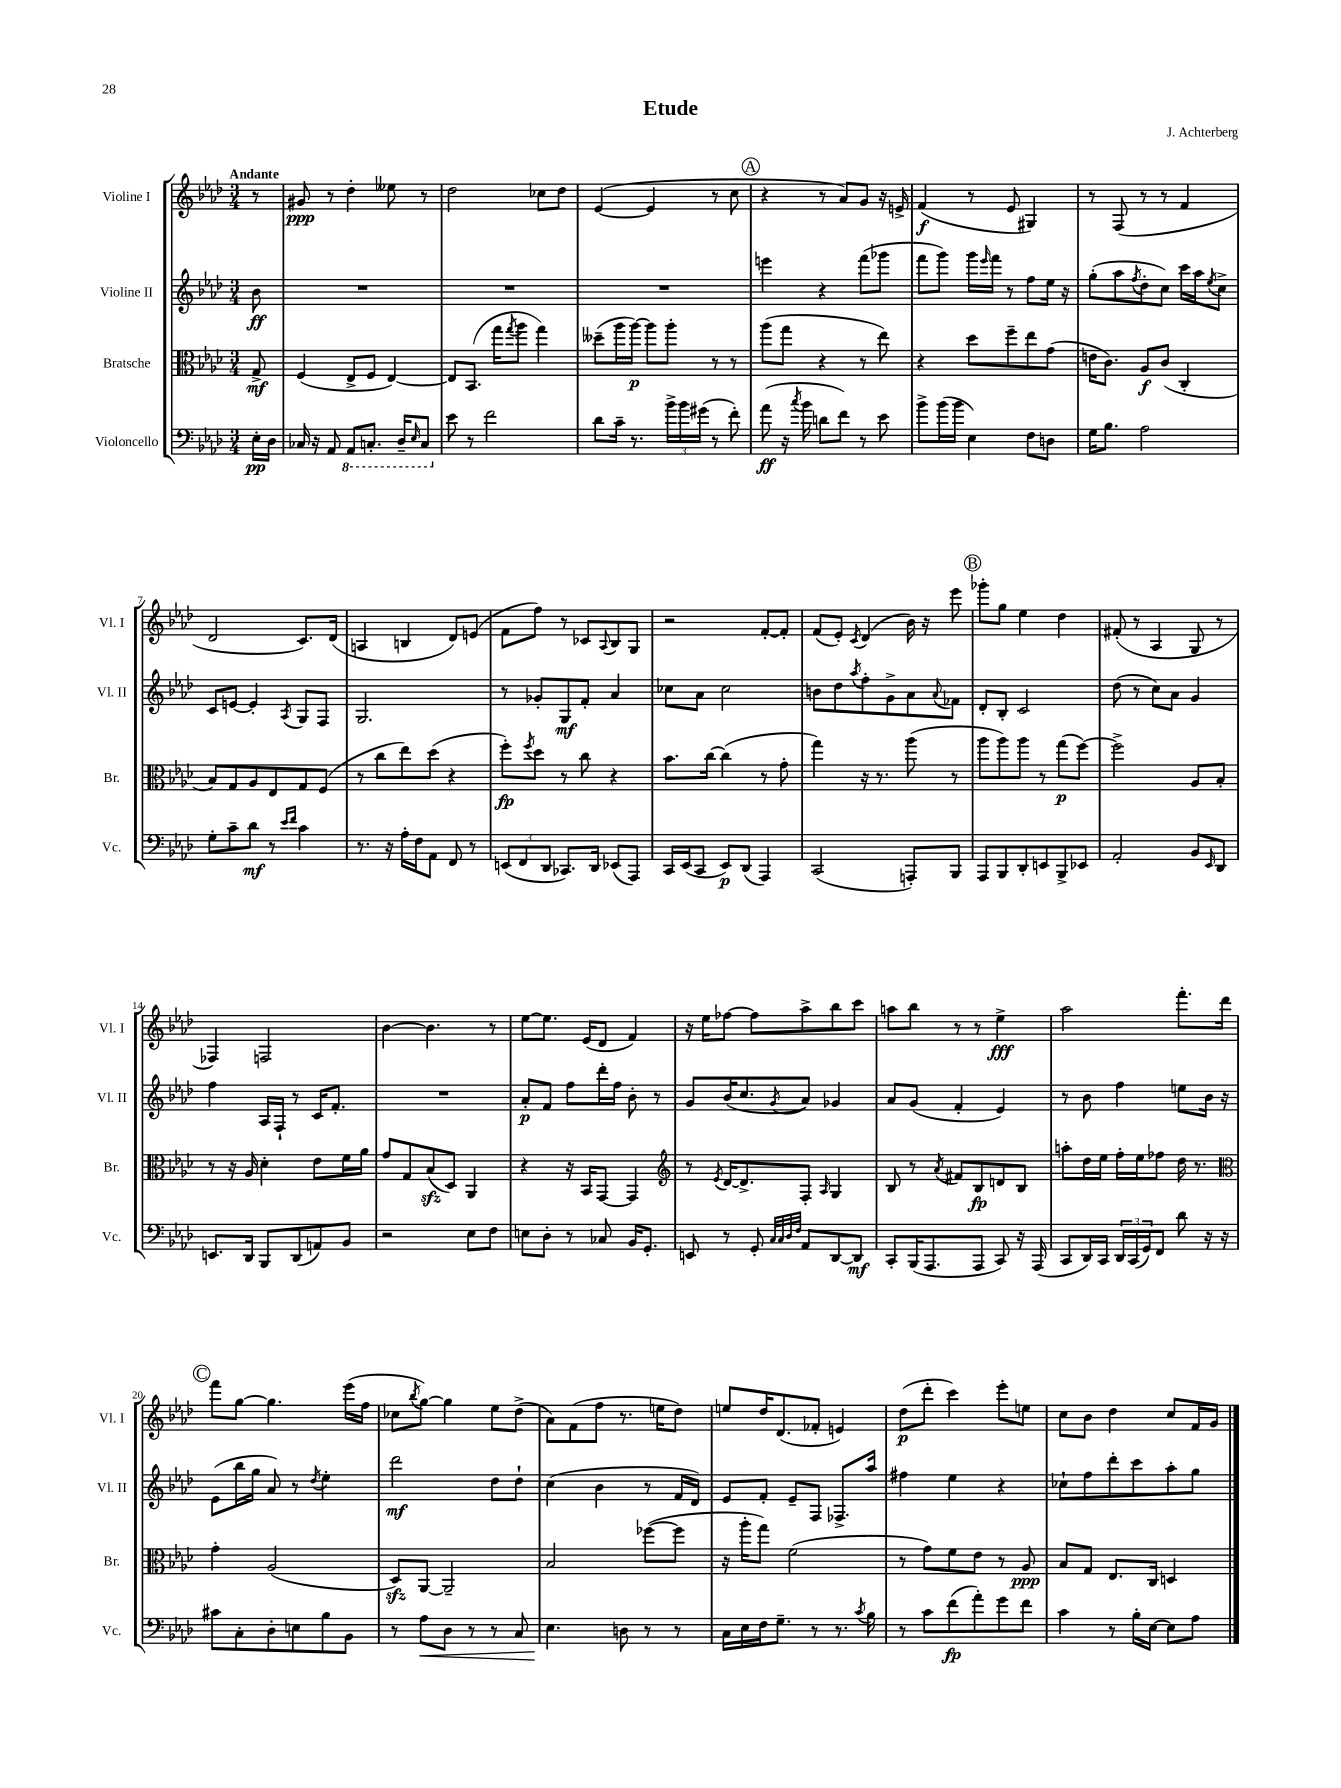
\header { title = "Etude" composer = "J. Achterberg" }
<<
\new StaffGroup <<
\new Staff = "s0" \with { instrumentName = "Violine I" shortInstrumentName = "Vl. I" } {
    \clef treble \key aes \major \numericTimeSignature \time 3/4 \partial 8 \tempo "Andante"
    r8 |
    gis'8\ppp r8 des''4-. eeses''8 r8 |
    des''2 ces''8 des''8 |
    ees'4~( ees'4 r8 c''8 |
    \mark \markup { \circle "A" } r4 r8 aes'8) g'8 r16 e'16-> |
    f'4\f( r8 ees'8 gis4) |
    r8 f8( r8 r8 f'4 |
    des'2 c'8.) des'16( |
    a4 b4 des'8) e'8( |
    f'8 f''8) r8 ces'8 \appoggiatura { aes8 } bes8 g8 |
    r2 f'8~-. f'8-. |
    f'8( ees'8-.) \acciaccatura { c'8 } des'4( bes'16) r16 ees'''8 |
    \mark \markup { \circle "B" } ges'''8-. g''8 ees''4 des''4 |
    fis'8-.( r8 aes4 g8 r8 |
    fes4) f2 |
    bes'4~ bes'4. r8 |
    ees''8~ ees''8. ees'16( des'8 f'4) |
    r16 ees''16 fes''8~ fes''8 aes''8-> bes''8 c'''8 |
    a''8 bes''8 r8 r8 ees''4->\fff |
    aes''2 f'''8.-. des'''16 |
    \mark \markup { \circle "C" } f'''8 g''8~ g''4. ees'''16( f''16 |
    ces''8 \acciaccatura { bes''8 } g''8~) g''4 ees''8 des''8->( |
    aes'8) f'8( f''8 r8. e''16 des''8) |
    e''8 des''16 des'8.( fes'8-. e'4) |
    des''8\p( des'''8-. c'''4) ees'''8-. e''8 |
    c''8 bes'8 des''4 c''8 f'16 g'16 \bar "|." |
}
\new Staff = "s1" \with { instrumentName = "Violine II" shortInstrumentName = "Vl. II" } {
    \clef treble \key aes \major \numericTimeSignature \time 3/4 \partial 8
    bes'8\ff |
    R2. |
    R2. |
    R2. |
    \mark \markup { \circle "A" } e'''4 r4 f'''8( ges'''8 |
    f'''8 g'''8) g'''16 \grace { ees'''16 } f'''16 r8 f''8 ees''16 r16 |
    g''8-.( aes''8 \acciaccatura { f''8 } des''8-. c''8) c'''16 aes''16 \acciaccatura { ees''8 } c''8-> |
    c'8 e'8~ e'4-. \acciaccatura { aes8 } g8 f8 |
    g2. |
    r8 ges'8-. g8\mf f'8-. aes'4 |
    ces''8 aes'8 ces''2 |
    b'8 des''8 \acciaccatura { aes''8 } f''8-. g'8-> aes'8 \appoggiatura { aes'8 } fes'8 |
    \mark \markup { \circle "B" } des'8-. bes8-. c'2 |
    des''8( r8 c''8) aes'8 g'4 |
    f''4 aes16 f16-! r8 c'16 f'8.-. |
    R2. |
    aes'8-.\p f'8 f''8 des'''16-. f''16 bes'8-. r8 |
    g'8 bes'16( c''8. \acciaccatura { g'8 } aes'8) ges'4 |
    aes'8 g'8( f'4-. ees'4) |
    r8 bes'8 f''4 e''8 bes'16 r16 |
    \mark \markup { \circle "C" } ees'8( bes''16 g''16 aes'8) r8 \acciaccatura { des''8 } ees''4-. |
    des'''2\mf des''8 des''8-! |
    c''4( bes'4 r8 f'16 des'16) |
    ees'8 f'8-. ees'8-- f8 fes8.-> aes''16 |
    fis''4 ees''4 r4 |
    ces''8-! f''8 des'''8-. c'''8 aes''8-. g''8 \bar "|." |
}
\new Staff = "s2" \with { instrumentName = "Bratsche" shortInstrumentName = "Br." } {
    \clef alto \key aes \major \numericTimeSignature \time 3/4 \partial 8
    g8->\mf |
    f4( ees8-> f8 ees4~) |
    ees8 bes,8.( g''16 \acciaccatura { g''8 } aes''8 g''4) |
    deses''8--( aes''16 aes''16~\p) aes''8 aes''8-. r8 r8 |
    \mark \markup { \circle "A" } aes''8( g''8 r4 r8 ees''8) |
    r4 des''8 f''8-- ees''8 g'8( |
    e'16 c'8.) aes8\f c'8( c4-. |
    bes8) g8 aes8 ees8 g8 f8( |
    r8 c''8 ees''8) des''8( r4 |
    f''8-.\fp) \acciaccatura { f''8 } des''8 r8 c''8 r4 |
    bes'8. c''16~ c''4( r8 g'8-. |
    g''4) r16 r8. aes''8( r8 |
    \mark \markup { \circle "B" } aes''8 aes''8) aes''8 r8 g''8\p( f''8~) |
    f''2-> aes8 bes8-. |
    r8 r16 aes16 des'4-. ees'8 f'16 aes'16 |
    g'8 g8 bes8\sfz( des8) aes,4 |
    r4 r16 bes,16 g,8~ g,4 |
    \clef treble r8 \acciaccatura { ees'8 } des'16~ des'8.-> f8-. \grace { aes16 } g4 |
    bes8 r8 \acciaccatura { aes'8 } fis'8 bes8\fp d'8 bes8 |
    a''8-. des''16 ees''16 f''16-. ees''16 fes''8 des''16 r8. |
    \mark \markup { \circle "C" } \clef alto g'4-. aes2( |
    des8\sfz) aes,8~ aes,2-- |
    bes2 fes''8~( fes''8 |
    r16 aes''16-. g''8) f'2( |
    r8 g'8) f'8 ees'8 r8 aes8\ppp |
    bes8 g8 ees8. c16 d4 \bar "|." |
}
\new Staff = "s3" \with { instrumentName = "Violoncello" shortInstrumentName = "Vc." } {
    \clef bass \key aes \major \numericTimeSignature \time 3/4 \partial 8
    ees16-.\pp des16 |
    ces16 r16 aes,8 \ottava #-1 aes,,8 c,!8.-. des,16-- \grace { ees,16 } c,8 \ottava #0 |
    ees'8 r8 f'2 |
    des'8 c'16-- r8. \tuplet 3/2 { bes'16-> bes'16 gis'16( } r8 f'8-.) |
    \mark \markup { \circle "A" } aes'8\ff( r16 \acciaccatura { c''8 } bes'16 d'8 f'8) r8 ees'8 |
    bes'8-> bes'16( bes'16 ees4) f8 d8 |
    g16 bes8. aes2 |
    g8-. c'8-- des'8\mf r8 \grace { ees'16 f'16 } c'4 |
    r8. r16 aes16-. f16 aes,8 f,8 r8 |
    \tuplet 3/2 { e,8( f,8 des,8 } ces,8.) des,16 ees,8( aes,,8) |
    c,16 ees,16( c,8 ees,8\p) des,8( aes,,4) |
    c,2( a,,8-.) bes,,8 |
    \mark \markup { \circle "B" } aes,,8 bes,,8 des,8-. e,8 bes,,8-> ees,8 |
    aes,2-. bes,8 \grace { ees,16 } des,8 |
    e,8. des,16 bes,,8 des,8( a,8) bes,8 |
    r2 ees8 f8 |
    e8 des8-. r8 ces8 bes,16 g,8.-. |
    e,8 r8 g,8-. \grace { c32 c32 des32 f32 } aes,8 des,8~ des,8\mf |
    c,8-. bes,,16( aes,,8. aes,,8 c,8) r16 aes,,16( |
    c,8 des,16) c,16 \tuplet 3/2 { des,16 c,16( g,16) } f,8 des'8 r16 r16 |
    \mark \markup { \circle "C" } cis'8 c8-. des8-. e8 bes8 bes,8 |
    r8 aes8\< des8 r8 r8 c8 |
    ees4.\! d8 r8 r8 |
    c16 ees16 f16 g8.-- r8 r8. \acciaccatura { c'8 } bes16 |
    r8 c'8 f'8\fp( aes'8-.) g'8 f'8 |
    c'4 r8 bes16-. ees16~ ees8 aes8 \bar "|." |
}
>>
>>
